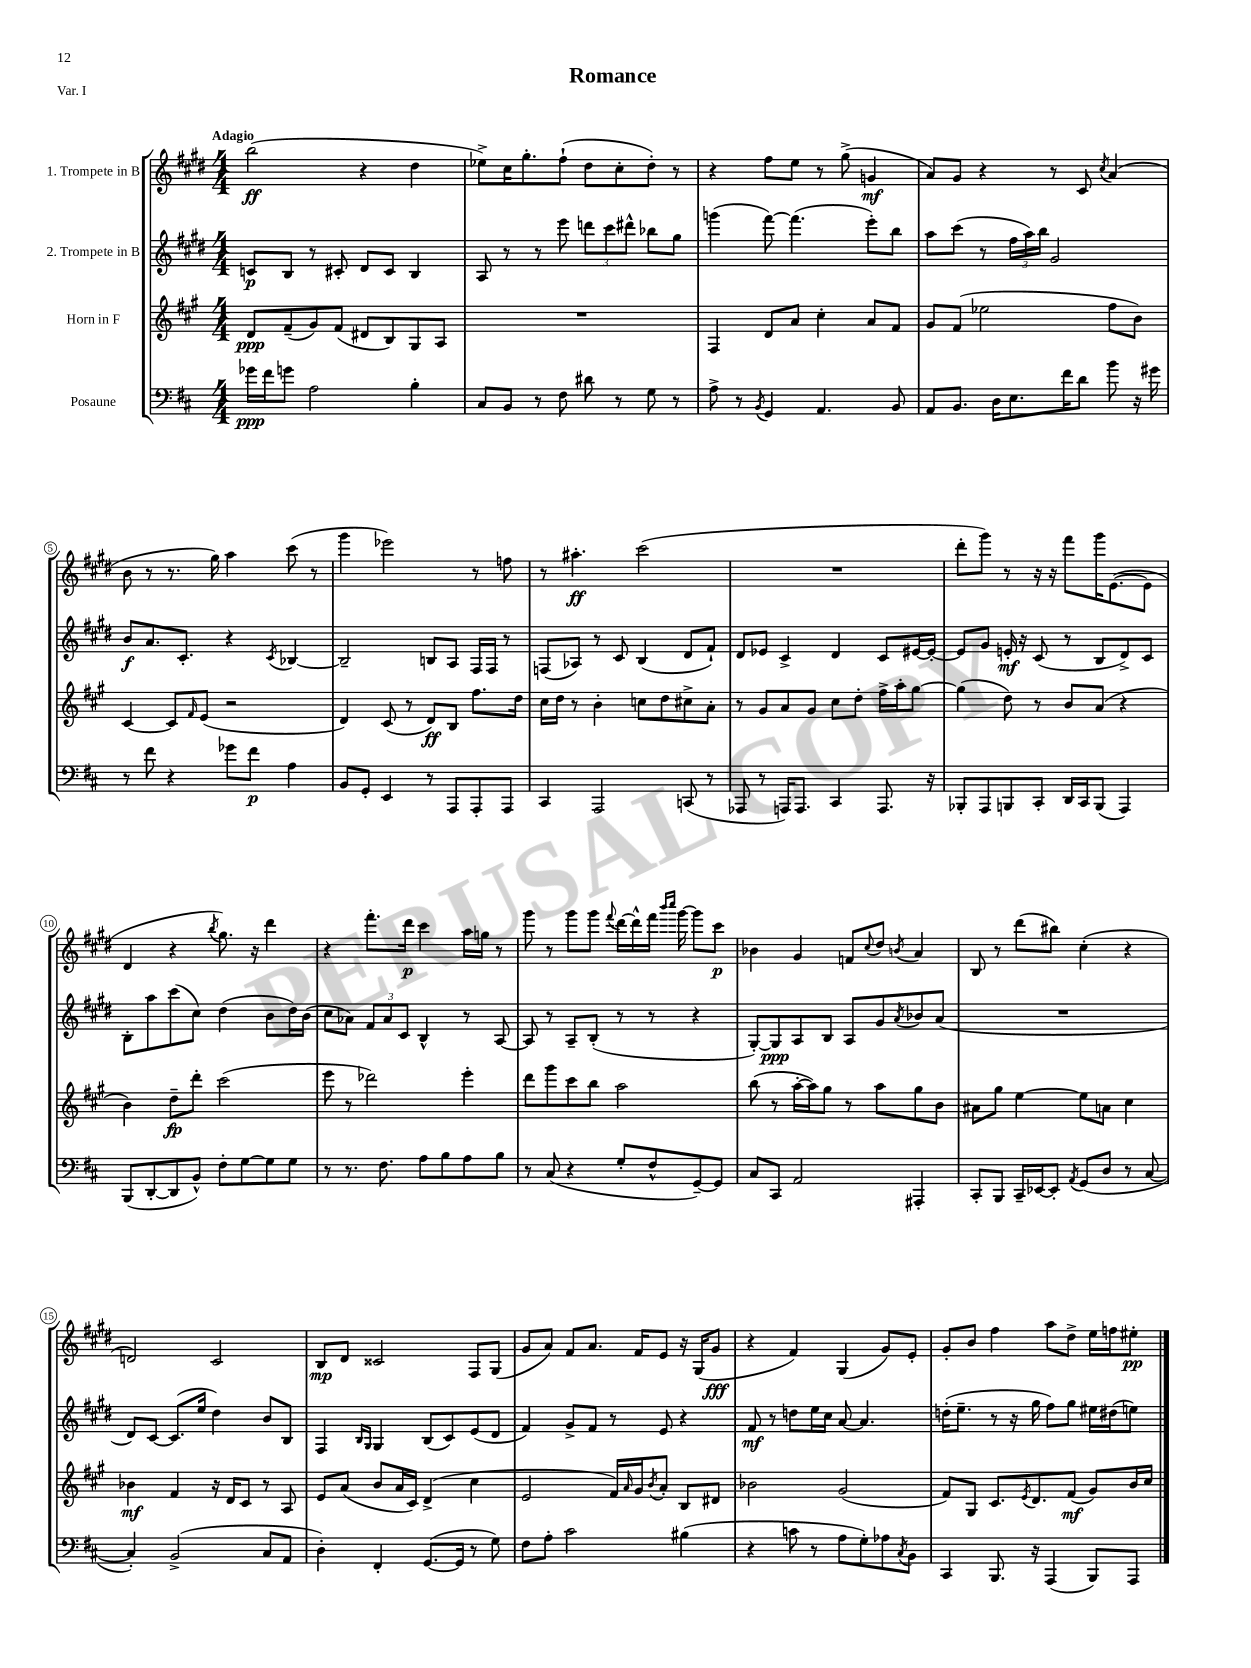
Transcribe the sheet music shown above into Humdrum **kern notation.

**kern	**dynam	**kern	**dynam	**kern	**dynam	**kern	**dynam
*part4	*part4	*part3	*part3	*part2	*part2	*part1	*part1
*staff4	*staff4	*staff3	*staff3	*staff2	*staff2	*staff1	*staff1
*I"Posaune	*	*I"Horn in F	*	*I"2. Trompete in B	*	*I"1. Trompete in B	*
*clefF4	*	*clefG2	*	*clefG2	*	*clefG2	*
*k[f#c#]	*	*k[f#c#g#]	*	*k[f#c#g#d#]	*	*k[f#c#g#d#]	*
*M4/4	*	*M4/4	*	*M4/4	*	*M4/4	*
=1	=1	=1	=1	=1	=1	=1	=1
!	!	!	!	!	!	!LO:TX:a:B:t=Adagio	!
16g-X\LL	ppp	8d/L	ppp	8cn/L	p	(2bb\	ff
16f#\J	.	.	.	.	.	.	.
8gn\J	.	(8f#~/	.	8B/J	.	.	.
2A\	.	8g#/)	.	8r	.	.	.
.	.	(8f#/J	.	8c#X'/	.	.	.
.	.	8d#X/L	.	8d#/L	.	4r	.
.	.	8B/)	.	8c#/J	.	.	.
4B'\	.	8G#/	.	4B/	.	4dd#\	.
.	.	8A/J	.	.	.	.	.
=2	=2	=2	=2	=2	=2	=2	=2
8C#/L	.	1r	.	8A/	.	8ee-X^\L)	.
8BB/J	.	.	.	8r	.	16cc#\K	.
.	.	.	.	.	.	8.gg#'\	.
8r	.	.	.	8r	.	.	.
8F#\	.	.	.	8eee\	.	(8ff#`\J	.
8d#X\	.	.	.	12dddn\L	.	8dd#\L	.
.	.	.	.	12ccc#\	.	.	.
8r	.	.	.	.	.	8cc#'\	.
.	.	.	.	12ddd#X^^\J	.	.	.
8G\	.	.	.	8bb-X\L	.	8dd#'\J)	.
8r	.	.	.	8gg#\J	.	8r	.
=3	=3	=3	=3	=3	=3	=3	=3
8A^\	.	4F#/	.	(4gggn\	.	4r	.
8r	.	.	.	.	.	.	.
8qBB/	.	.	.	.	.	.	.
4GG/	.	8d/L	.	[8fff#\)	.	8ff#\L	.
.	.	8a/J	.	(4.fff#\]	.	8ee\J	.
4.AA/	.	4cc#'\	.	.	.	8r	.
.	.	.	.	.	.	(8gg#^\	.
.	.	8a/L	.	8eee'\L)	.	4gn/	mf
8BB/	.	8f#/J	.	8bb\J	.	.	.
=4	=4	=4	=4	=4	=4	=4	=4
8AA/L	.	8g#/L	.	8aa\L	.	8a/L)	.
8.BB/J	.	(8f#/J	.	(8ccc#\J	.	8g#/J	.
.	.	2ee-X\	.	8r	.	4r	.
16D\KL	.	.	.	.	.	.	.
8.E\	.	.	.	24ff#\LL	.	.	.
.	.	.	.	24aa\)	.	.	.
.	.	.	.	24bb\JJ	.	.	.
.	.	.	.	2g#/	.	8r	.
16f#\K	.	.	.	.	.	.	.
8d\J	.	.	.	.	.	8c#/	.
.	.	.	.	.	.	8qcc#/	.
8b\	.	8ff#\L	.	.	.	(4a/	.
16r	.	8b\J)	.	.	.	.	.
16g#X\	.	.	.	.	.	.	.
!!LO:LB:g=z
=5	=5	=5	=5	=5	=5	=5	=5
8r	.	[4c#/	.	8b/L	f	8b\	.
8f#\	.	.	.	8.a/	.	8r	.
4r	.	8c#/L]	.	.	.	8.r	.
.	.	.	.	8.c#'/J	.	.	.
.	.	16qqf#/	.	.	.	.	.
.	.	(8e/J	.	.	.	.	.
.	.	.	.	.	.	16gg#\)	.
8g-X\L	.	2r	.	4r	.	4aa\	.
8f#\J	p	.	.	.	.	.	.
.	.	.	.	8qc#/	.	.	.
4A\	.	.	.	[4B-X/	.	(8ccc#\	.
.	.	.	.	.	.	8r	.
=6	=6	=6	=6	=6	=6	=6	=6
8BB/L	.	4d/)	.	2B-~/]	.	4ggg#\	.
8GG'/J	.	.	.	.	.	.	.
4EE/	.	(8c#/	.	.	.	2eee-X\)	.
.	.	8r	.	.	.	.	.
8r	.	8d/L)	ff	8Bn/L	.	.	.
8AAA/L	.	8B/J	.	8A/J	.	.	.
8AAA'/	.	8.ff#\L	.	16F#/LL	.	8r	.
.	.	.	.	16F#/JJ	.	.	.
8AAA/J	.	.	.	8r	.	8ffn\	.
.	.	16dd\Jk	.	.	.	.	.
=7	=7	=7	=7	=7	=7	=7	=7
4CC#/	.	16cc#\LL	.	(8Fn/L	.	8r	.
.	.	16dd\JJ	.	.	.	.	.
.	.	8r	.	8A-X/J)	.	4.aa#X'\	ff
2AAA/	.	4b'\	.	8r	.	.	.
.	.	.	.	8c#/	.	.	.
.	.	8ccn\L	.	(4B/	.	(2ccc#\	.
.	.	8dd\	.	.	.	.	.
(8CCn/	.	8cc#X^\	.	8d#/L	.	.	.
8r	.	8a'\J	.	8f#`/J)	.	.	.
=8	=8	=8	=8	=8	=8	=8	=8
8AAA-X/	.	8r	.	8d#/L	.	1r	.
8r	.	8g#/L	.	8e-X/J	.	.	.
16AAAn/KL)	.	8a/	.	4c#^/	.	.	.
8.AAA/J	.	.	.	.	.	.	.
.	.	8g#/J	.	.	.	.	.
4CC#/	.	8cc#\L	.	4d#/	.	.	.
.	.	8dd'\J	.	.	.	.	.
8.AAA/	.	16ff#^\LL	.	8c#/L	.	.	.
.	.	16aa'\J	.	.	.	.	.
.	.	[8gg#\J	.	[16e#X/L	.	.	.
16r	.	.	.	16e#'/JJ_	.	.	.
=9	=9	=9	=9	=9	=9	=9	=9
8BBB-X'/L	.	(4gg#\]	.	8e#/L]	.	8ddd#'\L	.
8AAA/	.	.	.	8g#/J	.	8ggg#\J)	.
8BBBn/	.	8dd\)	.	16en'/	mf	8r	.
.	.	.	.	16r	.	.	.
8CC#'/J	.	8r	.	(8c#/	.	16r	.
.	.	.	.	.	.	16r	.
16DD/LL	.	8b/L	.	8r	.	8fff#\L	.
16CC#/J	.	.	.	.	.	.	.
(8BBB/J	.	(8a/J	.	8B/L	.	16ggg#\K	.
.	.	.	.	.	.	([8.e\	.
4AAA/)	.	4r	.	8d#^/)	.	.	.
.	.	.	.	8c#/J	.	8e\J]	.
!!LO:LB:g=z
=10	=10	=10	=10	=10	=10	=10	=10
(8BBB/L	.	4b\)	.	8B'\L	.	4d#/	.
[8DD'/	.	.	.	8aa\	.	.	.
8DD/]	.	8dd~\L	fp	(8ccc#\	.	4r	.
8BB^^/J)	.	8ddd'\J	.	8cc#\J)	.	.	.
.	.	.	.	.	.	8qbb/	.
8F#'\L	.	(2ccc#\	.	(4dd#\	.	8.gg#\)	.
[8G\	.	.	.	.	.	.	.
.	.	.	.	.	.	16r	.
8G\]	.	.	.	8b\L	.	4ddd#\	.
8G\J	.	.	.	16dd#\L)	.	.	.
.	.	.	.	(16b\JJ	.	.	.
=11	=11	=11	=11	=11	=11	=11	=11
8r	.	8eee\	.	8cc#\L	.	4r	.
8.r	.	8r	.	8a-X\J)	.	.	.
.	.	2ddd-X\)	.	12f#/L	.	8.fff#'\L	.
8.F#\	.	.	.	.	.	.	.
.	.	.	.	12a-/	.	.	.
.	.	.	.	12c#/J	.	.	.
.	.	.	.	.	.	16ddd#\Jk	p
8A\L	.	.	.	4B^^/	.	4ccc#\	.
8B\	.	.	.	.	.	.	.
8A\	.	4eee'\	.	8r	.	16aa\LL	.
.	.	.	.	.	.	16ggn\JJ	.
8B\J	.	.	.	[8A/	.	8r	.
=12	=12	=12	=12	=12	=12	=12	=12
8r	.	8ddd\L	.	8A/]	.	8ggg#\	.
(8C#/	.	8ggg#\	.	8r	.	8r	.
4r	.	8ccc#\	.	8A~/L	.	8ggg#\L	.
.	.	8bb\J	.	(8B'/J	.	8ggg#\J	.
.	.	.	.	.	.	8qqfff#/	.
8G'/L	.	2aa\	.	8r	.	[16ddd#\LL	.
.	.	.	.	.	.	16ddd#^^\]	.
8F#^^/	.	.	.	8r	.	16fff#\JJ	.
.	.	.	.	.	.	16qqbbb/LL	.
.	.	.	.	.	.	16qqcccc#/JJ	.
.	.	.	.	.	.	[16ggg#\	.
[8GG~/)	.	.	.	4r	.	8ggg#\L]	.
8GG/J]	.	.	.	.	.	8ccc#\J	p
=13	=13	=13	=13	=13	=13	=13	=13
8C#/L	.	(8bb\	.	[8G#'/L)	.	4b-X\	.
8CC#/J	.	8r	.	8G#/]	ppp	.	.
2AA/	.	[16aa'\LL	.	8A/	.	4g#/	.
.	.	16aa\J])	.	.	.	.	.
.	.	8gg#\J	.	8B/J	.	.	.
.	.	8r	.	8A/L	.	8fn/L	.
.	.	.	.	.	.	8qqcc#/	.
.	.	8aa\L	.	8g#/	.	8dd#/J	.
.	.	.	.	8qa/	.	8qbn/	.
4AAA#X'/	.	8gg#\	.	8b-X/	.	4a/	.
.	.	8b\J	.	(8a/J	.	.	.
=14	=14	=14	=14	=14	=14	=14	=14
8CC#'/L	.	8a#X\L	.	1r	.	8B/	.
8BBB/J	.	8gg#\J	.	.	.	8r	.
16CC#~/LL	.	[4ee\	.	.	.	(8ddd#\L	.
[16EE-X/J	.	.	.	.	.	.	.
8EE-'/J]	.	.	.	.	.	8bb#X\J)	.
8qAA/	.	.	.	.	.	.	.
(8GG/L	.	8ee\L]	.	.	.	(4cc#'\	.
8D/J	.	8an\J	.	.	.	.	.
8r	.	4cc#\	.	.	.	4r	.
[8C#/	.	.	.	.	.	.	.
!!LO:LB:g=z
=15	=15	=15	=15	=15	=15	=15	=15
4C#'/])	.	4b-X\	mf	8d#/L)	.	2dn/)	.
.	.	.	.	[8c#/J	.	.	.
(2BB^/	.	4f#/	.	(8.c#/L]	.	.	.
.	.	.	.	16ee/Jk	.	.	.
.	.	16r	.	4dd#\)	.	2c#/	.
.	.	16d/KL	.	.	.	.	.
.	.	8c#/J	.	.	.	.	.
8C#/L	.	8r	.	8b/L	.	.	.
8AA/J	.	8A/	.	8B/J	.	.	.
=16	=16	=16	=16	=16	=16	=16	=16
4D'\)	.	8e/L	.	4F#/	.	8B/L	mp
.	.	(8a/J	.	.	.	8d#/J	.
.	.	.	.	16qqB/LL	.	.	.
.	.	.	.	16qqG#/JJ	.	.	.
4FF#'/	.	8b/L	.	4G#/	.	2c##X/	.
.	.	16a/L	.	.	.	.	.
.	.	16c#/JJ)	.	.	.	.	.
([8.GG/L	.	(4d^/	.	(8B/L	.	.	.
.	.	.	.	8c#/)	.	.	.
16GG/Jk]	.	.	.	.	.	.	.
8r	.	4cc#\	.	(8e/	.	8F#/L	.
8G\)	.	.	.	8d#/J	.	(8G#/J	.
=17	=17	=17	=17	=17	=17	=17	=17
8F#\L	.	2e/	.	4f#/)	.	8g#/L	.
8A'\J	.	.	.	.	.	8a/J)	.
2c#\	.	.	.	8g#^/L	.	8f#/L	.
.	.	.	.	8f#/J	.	8.a/J	.
.	.	16f#/LL)	.	8r	.	.	.
.	.	16qqa/	.	.	.	.	.
.	.	16g#/J	.	.	.	16f#/KL	.
.	.	8qb/	.	.	.	.	.
.	.	8a'/J	.	8e/	.	8e/J	.
(4B#X\	.	8B/L	.	4r	.	16r	.
.	.	.	.	.	.	(16G#/KL	.
.	.	8d#X/J	.	.	.	8g#/J	fff
=18	=18	=18	=18	=18	=18	=18	=18
4r	.	2b-X\	.	8f#/	mf	4r	.
.	.	.	.	8r	.	.	.
8cn\	.	.	.	8ddn\L	.	4f#/)	.
8r	.	.	.	16ee\L	.	.	.
.	.	.	.	16cc#\JJ	.	.	.
8A\L	.	(2g#/	.	[8a/	.	(4G#/	.
8G'\)	.	.	.	4.a/]	.	.	.
8A-X\	.	.	.	.	.	8g#/L)	.
8qC#/	.	.	.	.	.	.	.
8BB\J	.	.	.	.	.	8e'/J	.
=19	=19	=19	=19	=19	=19	=19	=19
4CC#/	.	8f#/L)	.	(16ddn'\KL	.	8g#'/L	.
.	.	.	.	8.ee~\J	.	.	.
.	.	8G#/J	.	.	.	8b/J	.
8.BBB/	.	8.c#/L	.	8r	.	4ff#\	.
.	.	.	.	16r	.	.	.
.	.	8qe/	.	.	.	.	.
16r	.	8.d/	.	16gg#\	.	.	.
(4AAA/	.	.	.	8ff#\L)	.	8aa\L	.
.	.	(8f#/J	mf	8gg#\J	.	8dd#^\J	.
8BBB/L)	.	8g#/L)	.	16ee#X\LL	.	16ee\LL	.
.	.	.	.	(16dd#X\J	.	16ffn\J	.
8AAA/J	.	16b/L	.	8een\J)	.	8ee#X'\J	pp
.	.	16cc#/JJ	.	.	.	.	.
==	==	==	==	==	==	==	==
*-	*-	*-	*-	*-	*-	*-	*-
